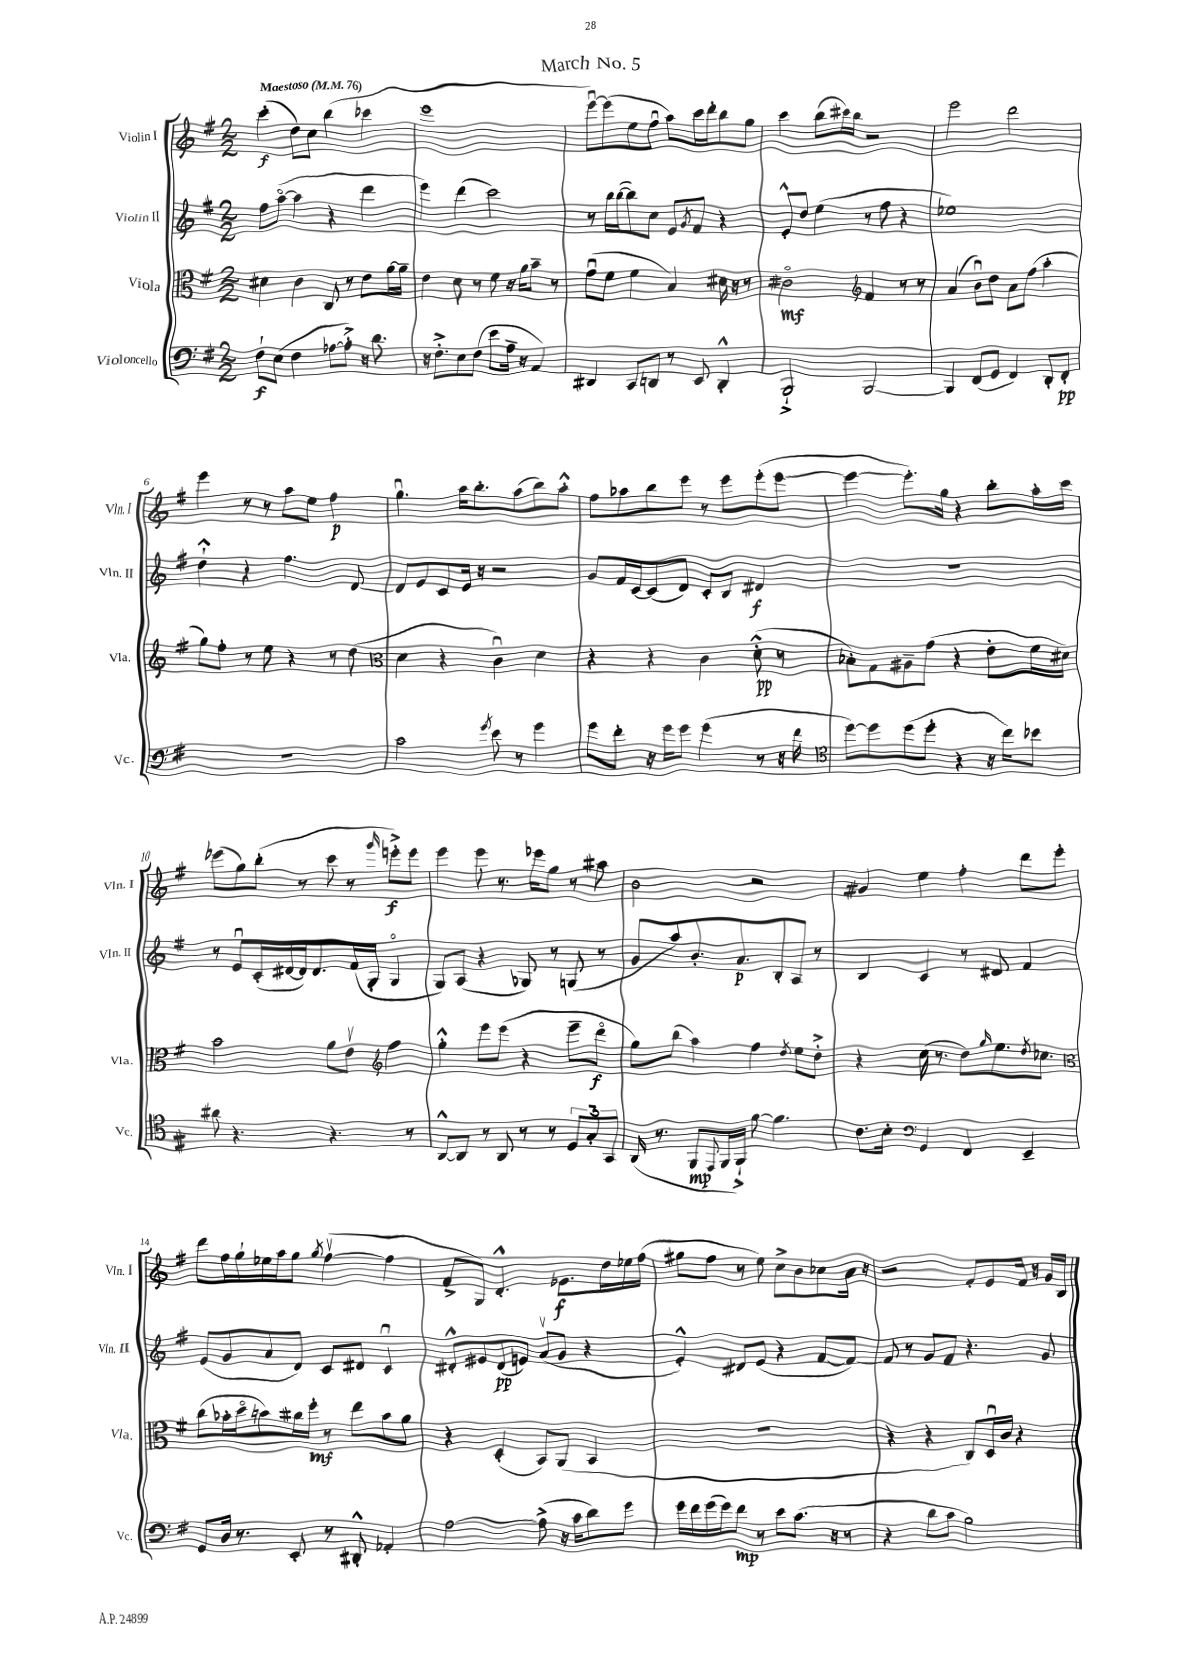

**kern	**kern	**kern	**kern
*staff4	*staff3	*staff2	*staff1
*clefF4	*clefC3	*clefG2	*clefG2
*k[f#]	*k[f#]	*k[f#]	*k[f#]
*M2/2	*M2/2	*M2/2	*M2/2
*MM76	*MM76	*MM76	*MM76
8F#`\L	4d#\	8ff#\L	(4ccc'\
(8E\J	.	([8aao\J	.
4F#\	4c\	4aa\]	8dd\L)
.	.	.	8cc\J
[8A-\L	8C/	4r	(4bb\
8A-'^\]J)	8r	.	.
16r	8e\L	4ddd\	4ccc-\
8.d\	.	.	.
.	[16a\L	.	.
.	16a~\]JJ	.	.
=	=	=	=
16r	4e\	4eee\)	1eee
8.F#'^\L	.	.	.
8E\	8d\	(4ddd\	.
(8F#\J	8r	.	.
8e\L	8f#\	2ccc\)	.
16A~\Jk	16r	.	.
16r	16a\LK	.	.
4AA/)	8b~\J	.	.
.	8r	.	.
=	=	=	=
4DD#/	(8gu\L	8r	[8eeeu\L)
.	8f#\J	16bb\LL	(8eee\]
.	.	([16bb\J	.
8CC/L	4f#\	8bb\])	8ee\
8DD/J	.	8cc\J	8ff#u\J
8r	4B/)	8e/L	8aa\L)
.	.	8qg/	.
8EE/	.	8f#/J	16ccc\L
.	.	.	16ddd'\J
4DD'^^/	16d#\	4r	8bb\
.	16r	.	.
.	8r	.	8gg\J
=	=	=	=
2BBB`^/	2c#o\	8e'^^/L	4ccc\
.	.	8dd/J	.
.	.	(4ee\	(8bb\L
.	.	.	16ccc#\L)
.	.	.	16bb\JJ
*	*clefG2	*	*
[2BBB/	4f#/	8r	2r
.	.	8ff#\	.
.	8r	4r	.
.	8r	.	.
=	=	=	=
4BBB/]	(4a/	1ee-)	2eee\
(8FF#/L	8bu\L)	.	.
8GG/J	8dd\J	.	.
4FF#/)	8a\L	.	2ddd\
.	(8ff#\J	.	.
8DD'/L	4aa'\	.	.
8FF#'/J	.	.	.
=	=	=	=
1r	8gg\L)	4dd`^^\	4eee\
.	8ff#'\J	.	.
.	8r	4r	8r
.	8ee\	.	8r
.	4r	4.ff#\	8aa\L
.	.	.	8ee\J
.	8r	.	4ff#\
.	(8dd\	[8d/	.
=	=	=	=
*	*clefC3	*	*
2c\	4d\	8d/]L	4.ggu\
.	.	8e/	.
.	4r	8c/	.
.	.	16e/Jk	16aa\LK
.	.	16r	8.bb'\
8qg/	.	.	.
8e\	4cu\)	2r	.
8r	.	.	(8aa\
4g\	4d\	.	8bb\)
.	.	.	8aa'^^\J
=	=	=	=
8g\L	4r	8g/L	8ff#\L
8f#'\J	.	16f#/L	8aa-\
.	.	[16c/J	.
16r	4r	(8c/]	8bb\
16g\LK	.	.	.
8g\J	.	8d/J)	8eee\J
(4g\	4c\	8c'/L	8r
.	.	8B/J	8eee\L
8r	(8d'^^\	4d#/	(8eee'\
16r	8r	.	[8eee\J
16f#\	.	.	.
=	=	=	=
*clefC4	*	*	*
[8dd\L)	8B-'\L)	1r	4eee\_
8dd\]	8G\	.	.
(8dd\	8A#~\	.	8.eee'\]L)
8dd'\J	(8g\J	.	.
.	.	.	16gg\Jk
4r	4r	.	4r
16r	8e'\L	.	8bb'\L
16cc\LK)	.	.	.
8b-\J	16f#\L	.	16aa'\L
.	16d#\JJ)	.	16ccc\JJ
=	=	=	=
8a#\	2b\	8r	(8eee-\L
4.r	.	8eu/L	8gg\)
.	.	(16c'/L	(8bb'\J
.	.	[16d#/	.
.	.	16d#/]J)	8r
.	.	8.d#/	.
4.r	8a\L	.	8ccc\
.	8ev\J	(16f#/L	8r
.	.	16G'/JJ	.
*	*clefG2	*	*
.	.	.	16qqggg/
.	4ff#\	4Go/	8eee'^\L)
8r	.	.	8eee\J
=	=	=	=
[8AA^^/L	4gg'^^\	8G/L)	4eee\
8AA/]J	.	(8A/J	.
8r	8eee\L	4r	8eee\
8AA/	(8eee\J	.	8.r
8r	4r	8G-/)	.
.	.	.	16eee-\LK
8r	.	8r	8gg\J
12D/L	8eee~\L	(8G/	8r
12G'/	.	.	.
.	8dddo\J	8r	8aa#\
12GG/J	.	.	.
=	=	=	=
(16AA/	8gg\L)	8g/L	2b\
8.r	.	.	.
.	(8bb\J	8aa/)	.
8FF#/L	4aa\)	8.b'/	.
8qqEE/	.	.	.
16FF#/L	.	.	.
16FF#`^/JJ)	.	8.a/	.
[8f#\	4ff#\	.	2r
4.f#\]	.	8B'/	.
.	8qdd/	.	.
.	8ee\L	8A/J	.
.	8dd'^\J	8r	.
=	=	=	=
8.c\L	4r	4B/	4g#/
16B'\Jk	.	.	.
*clefF4	*	*	*
4GG/	(16cc\	4c/	4ee\
.	8.r	.	.
4FF#/	8dd\L)	8r	4ff#'\
.	16qqgg/	.	.
.	8.ee\	8d#/	.
4EE~/	.	4f#/	8ddd\L
.	8qdd/	.	.
.	8.cc-\J	.	.
.	.	.	8eee'\J
=	=	=	=
*	*clefC3	*	*
8GG/L	(8cc\L	(8e/L	8ddd\L
16D/Jk	16b-'\L	8g/	16ff#\L
8.r	16ddo\J	.	16gg`\
.	8b\)	8a/	16ee-\
.	.	.	16aa\J
8EE'/	16cc#\L	8d/J)	8gg\J
.	16ff#'\JJ	.	.
.	.	.	8qgg/
8r	8r	8c/L	([4ff#v\
8DD#'^^/	8ee\L	8d#/J	.
4AA-'/	8b\	4cu/	4ff#\]
.	8a\J	.	.
=	=	=	=
[2A\	4r	8d#'^^/L	8f#^/L
.	.	8e#/	8G/J)
.	(4D'/	(8d#/	4.d'^^/
.	.	8e/J)	.
(8A^\]	8BB/L)	(8av/L	.
16r	(8AA/J	8g/J	8.e-\L
16c\LK	.	.	.
8d\)	4BB/	4r	.
.	.	.	16dd\L
8g\J	.	.	16ee-\
.	.	.	(16ff#\JJ
=	=	=	=
16g\LL	1r	4e'^^/)	8gg#\L
16f#\	.	.	.
(16g\	.	.	8ff#\J
16g\J)	.	.	.
8f#\J	.	8d#/L	8r
8r	.	(8e/J	8ee\)
8e\L	.	4r	8cc^\L
(8.c\J	.	.	8b\
.	.	[8f#/L	8cc-\
16r	.	.	.
8r	.	8f#/_J)	16a\Jk
.	.	.	16r
=	=	=	=
4r	4r	8f#/]	2r
.	.	8r	.
8d\L	4r	8g/L	.
8c\J	.	8f#/J	.
2B\)	8C/L)	4.r	8f#'/L
.	16Du/L	.	8e/
.	16c/JJ	.	.
.	4r	.	16f#/Jk
.	.	.	16r
.	.	8g/	16g/LL
.	.	.	16B/JJ
==	==	==	==
*-	*-	*-	*-
